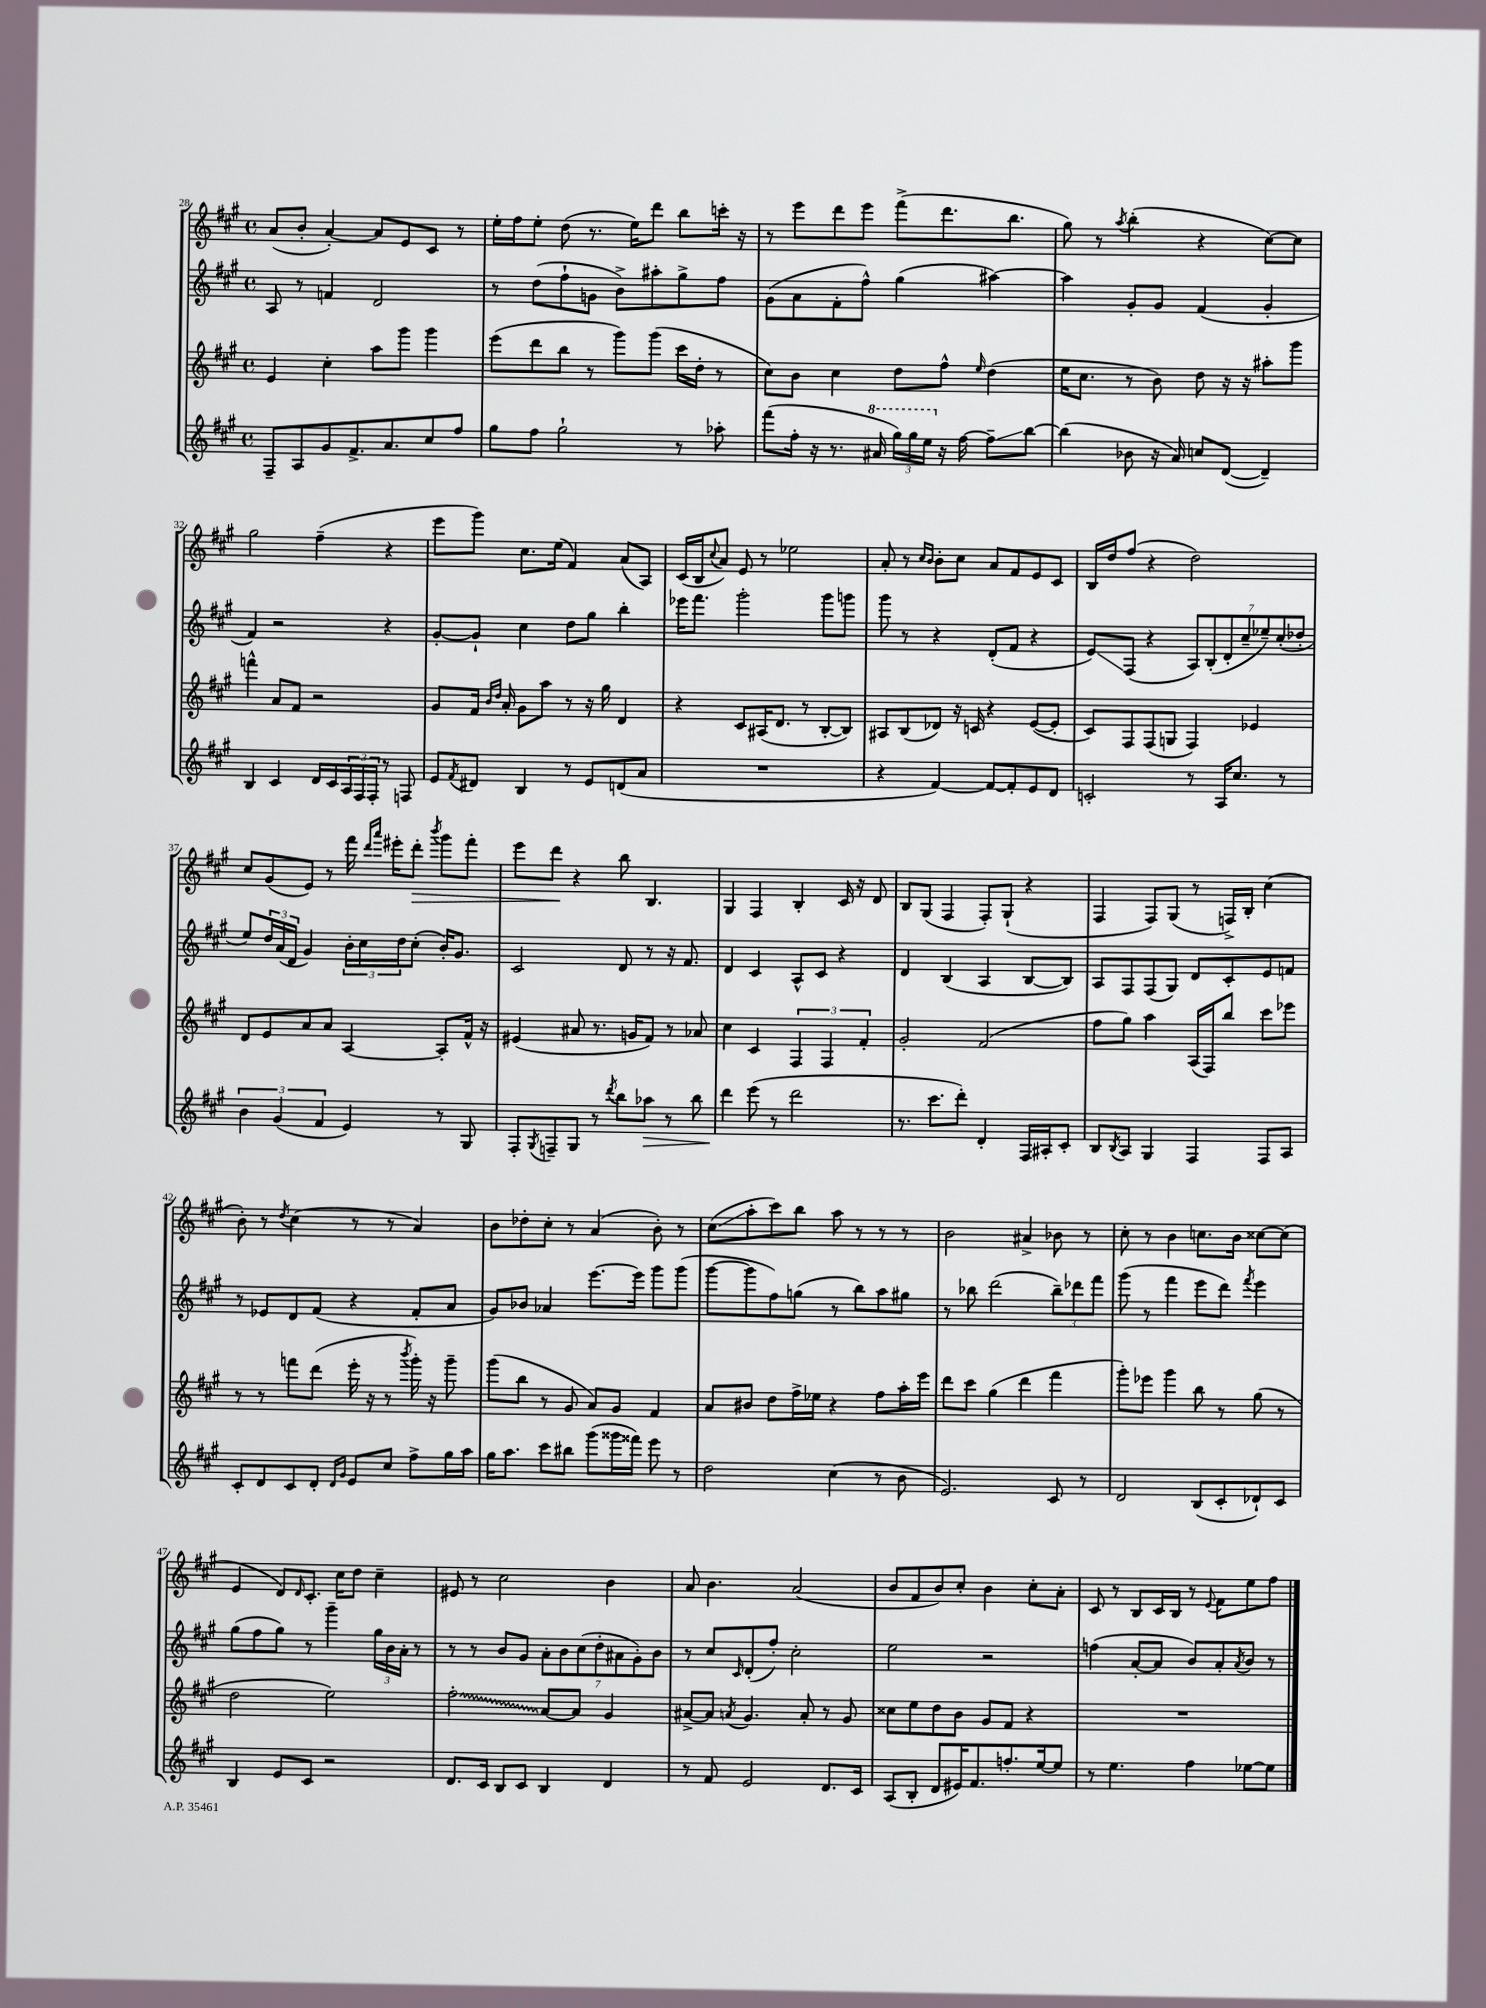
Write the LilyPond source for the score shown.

<<
\new StaffGroup <<
\new Staff = "s0" {
    \clef treble \key a \major \defaultTimeSignature \time 4/4
    a'8( b'8-. a'4~-.) a'8 e'8 cis'8 r8 |
    e''16-. fis''16 e''8-. d''8( r8. e''16) d'''8 b''8 c'''16-. r16 |
    r8 e'''8 d'''8 e'''8 fis'''8->( d'''8. b''8. |
    gis''8) r8 \acciaccatura { a''8 } b''4-.( r4 cis''8~) cis''8 |
    gis''2 fis''4--( r4 |
    e'''8 gis'''8) cis''8. e''16( fis'4) a'8( a8) |
    cis'16( b16 \appoggiatura { cis''8 } a'8) e'8 r8 ees''2 |
    a'8-. r8 \grace { cis''16 b'16 } b'8-. cis''8 a'8 fis'8 e'8 cis'8 |
    b16 d''16 fis''8( r4 d''2) |
    cis''8 gis'8( e'8) r8 fis'''16 \grace { d'''16 a'''16 } eis'''16-. d'''8-.\> \acciaccatura { b'''8 } gis'''8 fis'''8-. |
    e'''8 d'''8\! r4 b''8 b4. |
    gis4 fis4 b4-. cis'16 r16 d'8 |
    b8 gis8( fis4 fis8-.) gis8-!( r4 |
    fis4 fis8) gis8( r8 f16->) b16-. cis''4( |
    b'8-.) r8 \acciaccatura { d''8 } cis''4( r8 r8 a'4) |
    b'8 des''8-. cis''8-. r8 a'4( b'8-.) r8 |
    cis''8\glissando( a''8-. cis'''8) b''8 a''8 r8 r8 r8 |
    b'2 ais'4-> bes'8 r8 |
    cis''8-. r8 b'4 c''8. b'16 cisis''8~ cisis''8( |
    e'4 d'8) \grace { d'16 } cis'8.-. cis''16 d''8 cis''4-- |
    eis'8 r8 cis''2 b'4 |
    a'8 b'4. a'2( |
    b'8 fis'8 b'8) cis''8-. b'4 cis''8-. a'8-. |
    cis'8 r8 b8 cis'16 b16 r8 \appoggiatura { e'8 } fis'8 e''8 fis''8 \bar "|." |
}
\new Staff = "s1" {
    \clef treble \key a \major \defaultTimeSignature \time 4/4
    a8 r8 f'4 d'2 |
    r8 d''8( fis''8-! g'8 b'8->) ais''8-. gis''8-> fis''8 |
    gis'8( a'8 fis'8-. fis''8-^) gis''4( ais''4~) |
    ais''4 gis'8-. gis'8 fis'4( gis'4-. |
    fis'4) r2 r4 |
    gis'8~-. gis'8-! cis''4 d''8 gis''8 b''4-. |
    ees'''16 fis'''8. gis'''2-. gis'''8 g'''8 |
    gis'''8 r8 r4 d'8-.( fis'8 r4 |
    e'8\glissando) fis8( r4 \tuplet 7/4 { a8) b8-.( d'8-. cis''8-- ees''8--) cis''8-.( des''8-. } |
    e''8) \tuplet 3/2 { d''16 a'16( d'16 } gis'4) \tuplet 3/2 { b'16-. cis''16 d''16 } cis''8-.( b'16-.) gis'8. |
    cis'2 d'8 r8 r16 fis'8. |
    d'4 cis'4 a8-^ cis'8 r4 |
    d'4 b4( a4 b8~ b8) |
    a8 fis8 fis8( gis8) d'8 cis'8-. e'8 f'8 |
    r8 ees'8 d'8 fis'8( r4 fis'8-. a'8 |
    gis'8) bes'8 aes'4 e'''8.~ e'''16 gis'''8 gis'''8( |
    gis'''8~ gis'''8 fis''8) g''8( r8 b''8) a''8 gis''8 |
    r8 bes''8 d'''2( \tuplet 3/2 { bes''8--) des'''8 fis'''8 } |
    gis'''8( r8 fis'''4 e'''8 d'''8) \acciaccatura { fis'''8 } e'''4 |
    gis''8( fis''8 gis''8) r8 gis'''4-- \tuplet 3/2 { gis''16 b'16 a'16-. } r8 |
    r8 r8 b'8 gis'8 \tuplet 7/4 { a'8-. b'8 cis''8( d''8-. ais'8 gis'8-.) b'8 } |
    r8 cis''8 \grace { cis'16 } d'8-.( fis''8-.) cis''2-. |
    e''2 r2 |
    f''4( a'8~-. a'8 b'8) a'8-. \acciaccatura { a'8 } b'8 r8 \bar "|." |
}
\new Staff = "s2" {
    \clef treble \key a \major \defaultTimeSignature \time 4/4
    e'4 cis''4-. a''8 gis'''8 gis'''4 |
    e'''8( d'''8 b''8 r8 gis'''8) gis'''8( cis'''16 d''16-. r8 |
    cis''8) b'8 cis''4 d''8 fis''8-^ \grace { e''16 } d''4( |
    e''16 cis''8. r8 b'8) d''8 r16 r16 ais''8-. gis'''8 |
    f'''4-^ a'8 fis'8 r2 |
    gis'8 fis'16 \grace { b'16 d''16 } a'16-. gis'8 a''8 r8 r16 gis''16 d'4 |
    r4 cis'8 ais16( d'8. r8 b8~-. b8) |
    ais8 b8( des'8) r16 c'16 r4 e'8~( e'8-. |
    cis'8) fis8 fis8( g8 fis4) ees'4 |
    d'8 e'8 a'8 a'8 a4~ a8-. fis'16-^ r16 |
    eis'4( ais'8 r8. g'16 fis'8) r8 aes'8 |
    cis''4 cis'4 \tuplet 3/2 { fis4 fis4 fis'4-. } |
    gis'2-. fis'2( |
    fis''8 gis''8) a''4 a16( fis16) b''8 cis'''8 ees'''8 |
    r8 r8 f'''8 d'''8( e'''16-. r16 r8 \acciaccatura { b'''8 } gis'''16-.) r16 gis'''8-- |
    gis'''8( b''8 r8 gis'8 a'8) gis'8 fis'4 |
    a'8 bis'8 d''8 fis''16-> ees''16 r4 fis''8 a''16-. e'''16 |
    d'''8 cis'''8 gis''4( d'''4 fis'''4 |
    gis'''8-.) ees'''8 gis'''4 b''8 r8 gis''8( r8 |
    d''2 e''2) |
    \once \override Glissando.style = #'zigzag fis''2-.\glissando a'8~ a'8 gis'4 |
    ais'8~-> ais'8 \acciaccatura { a'8 } gis'4. a'8-. r8 gis'8 |
    cisis''8 e''8 d''8 b'8 gis'8 fis'8 r4 |
    R1 \bar "|." |
}
\new Staff = "s3" {
    \clef treble \key a \major \defaultTimeSignature \time 4/4
    fis8-- a8 gis'8 fis'8.-> a'8. cis''8 fis''8 |
    gis''8 fis''8 gis''2-! r8 aes''8-. |
    fis'''8( fis''16-. r16 r8. \ottava #1 ais''16 \tuplet 3/2 { gis'''16) gis'''16 e'''16 \ottava #0 } r16 fis''16~ fis''8--\glissando b''8~ |
    b''4( bes'8 r16 a'16) c''8 d'8~( d'4--) |
    b4 cis'4 d'16 cis'16 \tuplet 3/2 { a16 fis16 fis16-. } r8 f8 |
    e'8 \acciaccatura { fis'8 } dis'8 b4 r8 e'8 d'8( a'8 |
    R1 |
    r4 fis'4~) fis'8~ fis'8-. e'8 d'8 |
    c'2-. r8 a16 cis''8. r8 |
    \tuplet 3/2 { b'4 gis'4( fis'4 } e'4) r8 gis8 |
    fis8-. \acciaccatura { gis8 } f8-- gis8 r8 \acciaccatura { d'''8 } b''8 aes''8\> r8 b''8 |
    d'''4\! e'''8( r8 d'''2 |
    r8. cis'''8. d'''8-.) d'4-. fis16 ais16-. cis'8-. |
    b8 \acciaccatura { b8 } a8 gis4 fis4 fis8 a8 |
    cis'8-. d'8 cis'8 d'8-. \grace { d'16 gis'16 } e'8 cis''8 fis''8-> gis''16 a''16 |
    gis''16 a''8. cis'''8 bis''8 gis'''8( gisis'''16 fisis'''16) e'''8 r8 |
    d''2 cis''4( r8 b'8 |
    e'2.) cis'8 r8 |
    d'2 b8( cis'8-. des'8-!) cis'8 |
    b4 e'8 cis'8 r2 |
    d'8. cis'16 b8 cis'8 b4 d'4 |
    r8 fis'8 e'2 d'8. cis'16 |
    a8( b8-. d'8 eis'16) fis'8. f''8.-. e''16~ e''8 |
    r8 e''4. fis''4 ees''8~ ees''8 \bar "|." |
}
>>
>>
\layout { \context { \Score currentBarNumber = #28 } }
